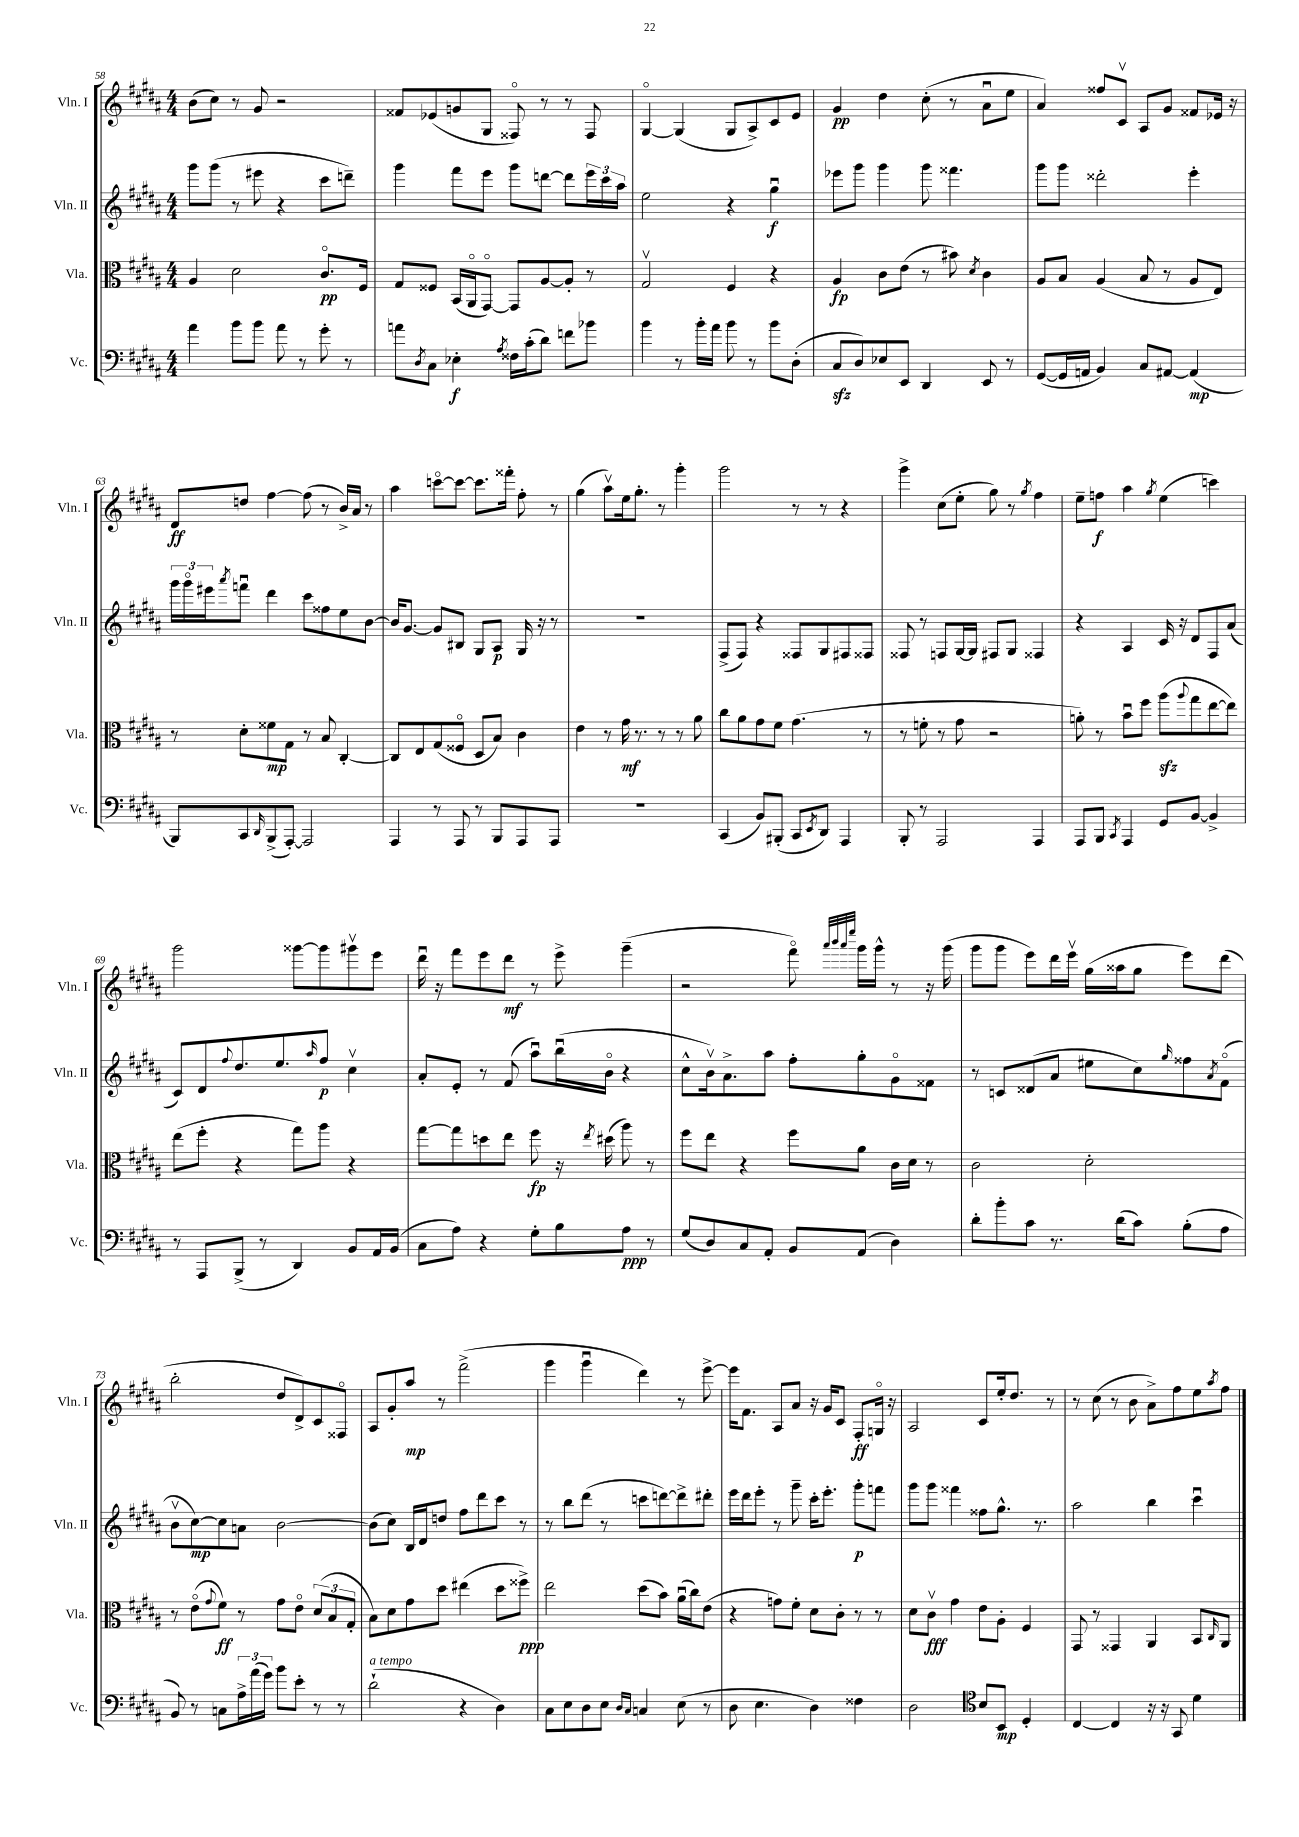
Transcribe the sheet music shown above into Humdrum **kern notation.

**kern	**kern	**kern	**kern
*staff4	*staff3	*staff2	*staff1
*clefF4	*clefC3	*clefG2	*clefG2
*k[f#c#g#d#a#]	*k[f#c#g#d#a#]	*k[f#c#g#d#a#]	*k[f#c#g#d#a#]
*M4/4	*M4/4	*M4/4	*M4/4
4a#\	4A#/	8ggg#\L	(8b\L
.	.	(8ggg#\J	8cc#\J)
8b\L	2d#\	8r	8r
8b\J	.	8eee#\	8g#/
8a#\	.	4r	2r
8r	.	.	.
8g#'\	8.c#o/L	8ccc#\L	.
8r	.	8ddd~\J)	.
.	16F#/Jk	.	.
=	=	=	=
8a\L	8G#/L	4ggg#\	8f##/L
8qD#/	.	.	.
8C#\J	8F##/J	.	(8e-/
4E-'\	(16BB/LL	8fff#\L	8g/
.	16AA#o/J	.	.
.	[8GG#o/J)	8eee\J	8G#/J
8qA#/	.	.	.
16F##\LL	8GG#/]L	8ggg#\L	8F##o/)
(16c#'\J	.	.	.
8d#\J)	[8A#/	[8ddd\J	8r
8f\L	8A#'/]J	8ddd\]L	8r
8b-\J	8r	24eee\L	8F##/
.	.	24ccc#\	.
.	.	24aa#\JJ	.
=	=	=	=
4b\	2G#v/	2ee\	[4G#o/
8r	.	.	(4G#/]
16b'\LL	.	.	.
16a#\JJ	.	.	.
8b\	4F#/	4r	8G#/L
8r	.	.	8A#^/)
8b\L	4r	4gg#u\	8c#/
(8D#'\J	.	.	8e/J
=	=	=	=
8C#/L	4A#/	8eee-\L	4g#/
8D#/)	.	8ggg#\J	.
8E-/	8c#\L	4ggg#\	4dd#\
8EE/J	(8e\J	.	.
4DD#/	8r	8ggg#\	(8cc#'\
.	8b#\)	4.fff##\	8r
.	8qd#/	.	.
8EE/	4c#\	.	8a#u\L
8r	.	.	8ee\J
=	=	=	=
([8GG#/L	8A#/L	8ggg#\L	4a#/)
16GG#/]L	8B/J	8ggg#\J	.
16AA/JJ	.	.	.
4BB/)	(4A#/	2ddd##'\	8ff##/L
.	.	.	8c#v/J
8C#/L	8B/	.	8A#/L
[8AA#/J	8r	.	8g#/J
(4AA#/]	8A#/L	4eee'\	8f##/L
.	8E/J)	.	16e-/Jk
.	.	.	16r
=	=	=	=
8BBB/L)	8r	24ggg#\LL	8d#/L
.	.	24ggg#o\	.
.	.	24eee#\J	.
.	.	8qaaa#/	.
8CC#/	8d#'\L	8fffu\J	8dd/J
16qqDD#/	.	.	.
(8BBB^/	8f##\	4ddd#\	[4ff#\
[8AAA#'/J)	8G#\J	.	.
2AAA#/]	8r	8ccc#\L	(8ff#\]
.	8B/	8ff##\	8r
.	[4C#'/	8ee\	16b^/LL)
.	.	.	16a#/JJ
.	.	[8b\J	8r
=	=	=	=
4AAA#/	8C#/]L	16b/]LK	4aa#\
.	.	[8.g#/J	.
.	8E/	.	.
8r	(8G#/	8g#/]L	[8ccco\L
8AAA#/	8F##o/J	8B#/J	8ccc\_J
8r	8D#/L	8G#/L	8.ccc\]L
8BBB/L	8B/J)	8A#/J	.
.	.	.	16fff##'\Jk
8AAA#/	4c#\	16G#/	8ff#'\
.	.	16r	.
8AAA#/J	.	8r	8r
=	=	=	=
1r	4e\	1r	(4gg#\
.	8r	.	8aa#v\L)
.	16g#\	.	16ee\k
.	8.r	.	8.gg#'\J
.	8r	.	8r
.	8r	.	4ggg#'\
.	8a#\	.	.
=	=	=	=
(4CC#/	8cc#\L	(8F#^/L	2ggg#\
.	8a#\	8F#/J)	.
8BB/L)	8g#\	4r	.
(8BBB#'/J	8f#\J	.	.
8CC#/L	(4.g#\	8F##/L	8r
8qEE/	.	.	.
8DD#/J)	.	8G#/	8r
4AAA#/	.	8F#/	4r
.	8r	8F##/J	.
=	=	=	=
8BBB'/	8r	8F##/	4ggg#^\
8r	8f'\	8r	.
2AAA#/	8r	8F/L	(8cc#\L
.	8g#\	[16G#/L	8ee'\J
.	.	16G#/]JJ	.
.	2r	8F#/L	8gg#\)
.	.	8G#/J	8r
.	.	.	8qgg#/
4AAA#/	.	4F##/	4ff#\
=	=	=	=
8AAA#/L	8a'\)	4r	8ee~\L
8BBB/J	8r	.	8ff\J
8qCC#/	.	.	.
4AAA#/	8bu\L	4A#/	4aa#\
.	8ff#\J	.	.
.	.	.	8qgg#/
8GG#/L	(8aa#\L	16c#/	(4ee\
.	.	16r	.
.	8qqaa#/	.	.
[8BB/J	8gg#\	8d#/L	.
4BB^/]	[8ee\	8F#/	4ccc\)
.	8ee\]J)	(8a#/J	.
=	=	=	=
8r	(8ee\L	8c#/L)	2ggg#\
8AAA#/L	8ff#'\J	8d#/	.
.	.	8qqff#/	.
(8BBB^/J	4r	8.dd#/	.
8r	.	.	.
.	.	8.ee/	.
4DD#/)	8gg#\L)	.	[8ggg##\L
.	.	16qqaa#/	.
.	8aa#\J	8ff#/J	8ggg##\]
8BB/L	4r	4cc#v\	8ggg#v\
16AA#/L	.	.	8eee\J
(16BB/JJ	.	.	.
=	=	=	=
8C#\L	[8gg#\L	8a#'/L	16ddd#u\
.	.	.	16r
8A#\J)	8gg#\]	8e'/J	8fff#\L
4r	8dd\	8r	8eee\
.	8ee\J	(8f#/	8ddd#\J
8G#'\L	8ff#\	8aa#u\L)	8r
8B\	16r	(16bbu\L	8eee^\
.	8qee/	.	.
.	(16dd#\	16bo\JJ	.
8A#\J	8aa#\)	4r	(4ggg#~\
8r	8r	.	.
=	=	=	=
(8G#/L	8ff#\L	8cc#^^\L	2r
8D#/)	8ee\J	16bv\k)	.
.	.	8.a#^\	.
8C#/	4r	.	.
8AA#'/J	.	8aa#\J	.
8BB/L	8ff#\L	8ff#'\L	8fff#o\)
.	.	.	32qqaaa#/LLL
.	.	.	32qqbbb/
.	.	.	32qqaaa#/
.	.	.	32qqeeee/JJJ
(8AA#/J	8a#\J	8gg#'\	16ggg#\LL
.	.	.	16ggg#^^\JJ
4D#\)	16c#\LL	8g#o\	8r
.	16d#\JJ	.	.
.	8r	8f##\J	16r
.	.	.	(16ggg#\
=	=	=	=
8d#'\L	2c#\	8r	8ggg#\L
8b'\	.	8c/L	8ggg#\J
8c#\J	.	(8d##/	8eee\L)
8.r	.	8a#/J	16ddd#\L
.	.	.	16eeev\JJ
.	2d#'\	8ee#\L	(16gg#\LL
(16d#\LK	.	.	16aa##\J
8c#\J)	.	8cc#\)	8gg#\J
.	.	16qqgg#/	.
(8B'\L	.	8ff##\	8eee\L)
.	.	8qa#/	.
8A#\J	.	(8f#o\J	(8ddd#\J
=	=	=	=
8BB/)	8r	8bv\L	2bb'\
8r	(8eo\L	[8cc#\)	.
.	8qqg#/	.	.
8C\L	8f#\J)	8cc#\]	.
24A#^\L	8r	8a\J	.
(24a#\	.	.	.
24g#\JJ)	.	.	.
8b\L	8g#\L	[2b\	8dd#/L
8e'\J	8eo\J	.	8d#^/)
8r	(12d#/L	.	8c#/
.	12B/	.	.
8r	.	.	8F##o/J
.	12G#'/J	.	.
=	=	=	=
(2d#`\	8B\L)	(8b\]L	8A#/L
.	8d#\	8cc#\J)	8g#'/
.	8g#\	16B/LL	8aa#/J
.	.	16d#/J	.
.	8dd#\J	8dd/J	8r
4r	(4ee#\	8ff#\L	(2fff#^\
.	.	8ddd#\	.
4D#\)	8dd#\L	8ccc#\J	.
.	8ff##^\J)	8r	.
=	=	=	=
8C#\L	2ee\	8r	4ggg#\
8E\	.	8bb\L	.
8D#\	.	(8ddd#\J	4ggg#u\
8E\J	.	8r	.
16qqD#/LL	.	.	.
16qqC#/JJ	.	.	.
4C/	(8dd#\L	8ccc\L	4ddd#\)
.	8b\J)	[8ddd\)	.
(8E\	(16a#u\LL	8ddd^\]	8r
.	16cc#\J)	.	.
8r	(8e\J	8ddd#'\J	[8eee^\
=	=	=	=
8D#\	4r	16eee\LL	16eee\]LK
.	.	16ddd#\J	8.f#\J
4.E\	.	8eee'\J	.
.	8g\L)	8r	8A#/L
.	8f#'\J	8ggg#~\	8a#/J
4D#\)	8d#\L	16ccc#'\LK	16r
.	.	8.eee'\J	16g#/LK
.	8c#'\J	.	8c#/J
4F##\	8r	8ggg#'\L	8F#'/L
.	8r	8fff\J	16Go/Jk
.	.	.	16r
=	=	=	=
2D#\	8d#\L	8ggg#\L	2A#/
.	8c#v\J	8ggg#\J	.
.	4g#\	4fff##\	.
*clefC4	*	*	*
8B/L	8e\L	8ff##\L	8c#/L
8BB/J	8A#'\J	8.gg#^^\J	16ee'/k
.	.	.	8.dd#/J
4D#'/	4F#/	.	.
.	.	8.r	.
.	.	.	8r
=	=	=	=
[4C#/	8GG#/	2aa#\	8r
.	8r	.	(8cc#\
4C#/]	4GG##/	.	8r
.	.	.	8b\
16r	4AA#/	4bb\	8a#^\L)
16r	.	.	.
8GG#/	.	.	8ff#\
4d#\	8BB/L	4ccc#u\	8ee\
.	16qqC#/	.	8qaa#/
.	8AA#/J	.	8ff#\J
==	==	==	==
*-	*-	*-	*-
